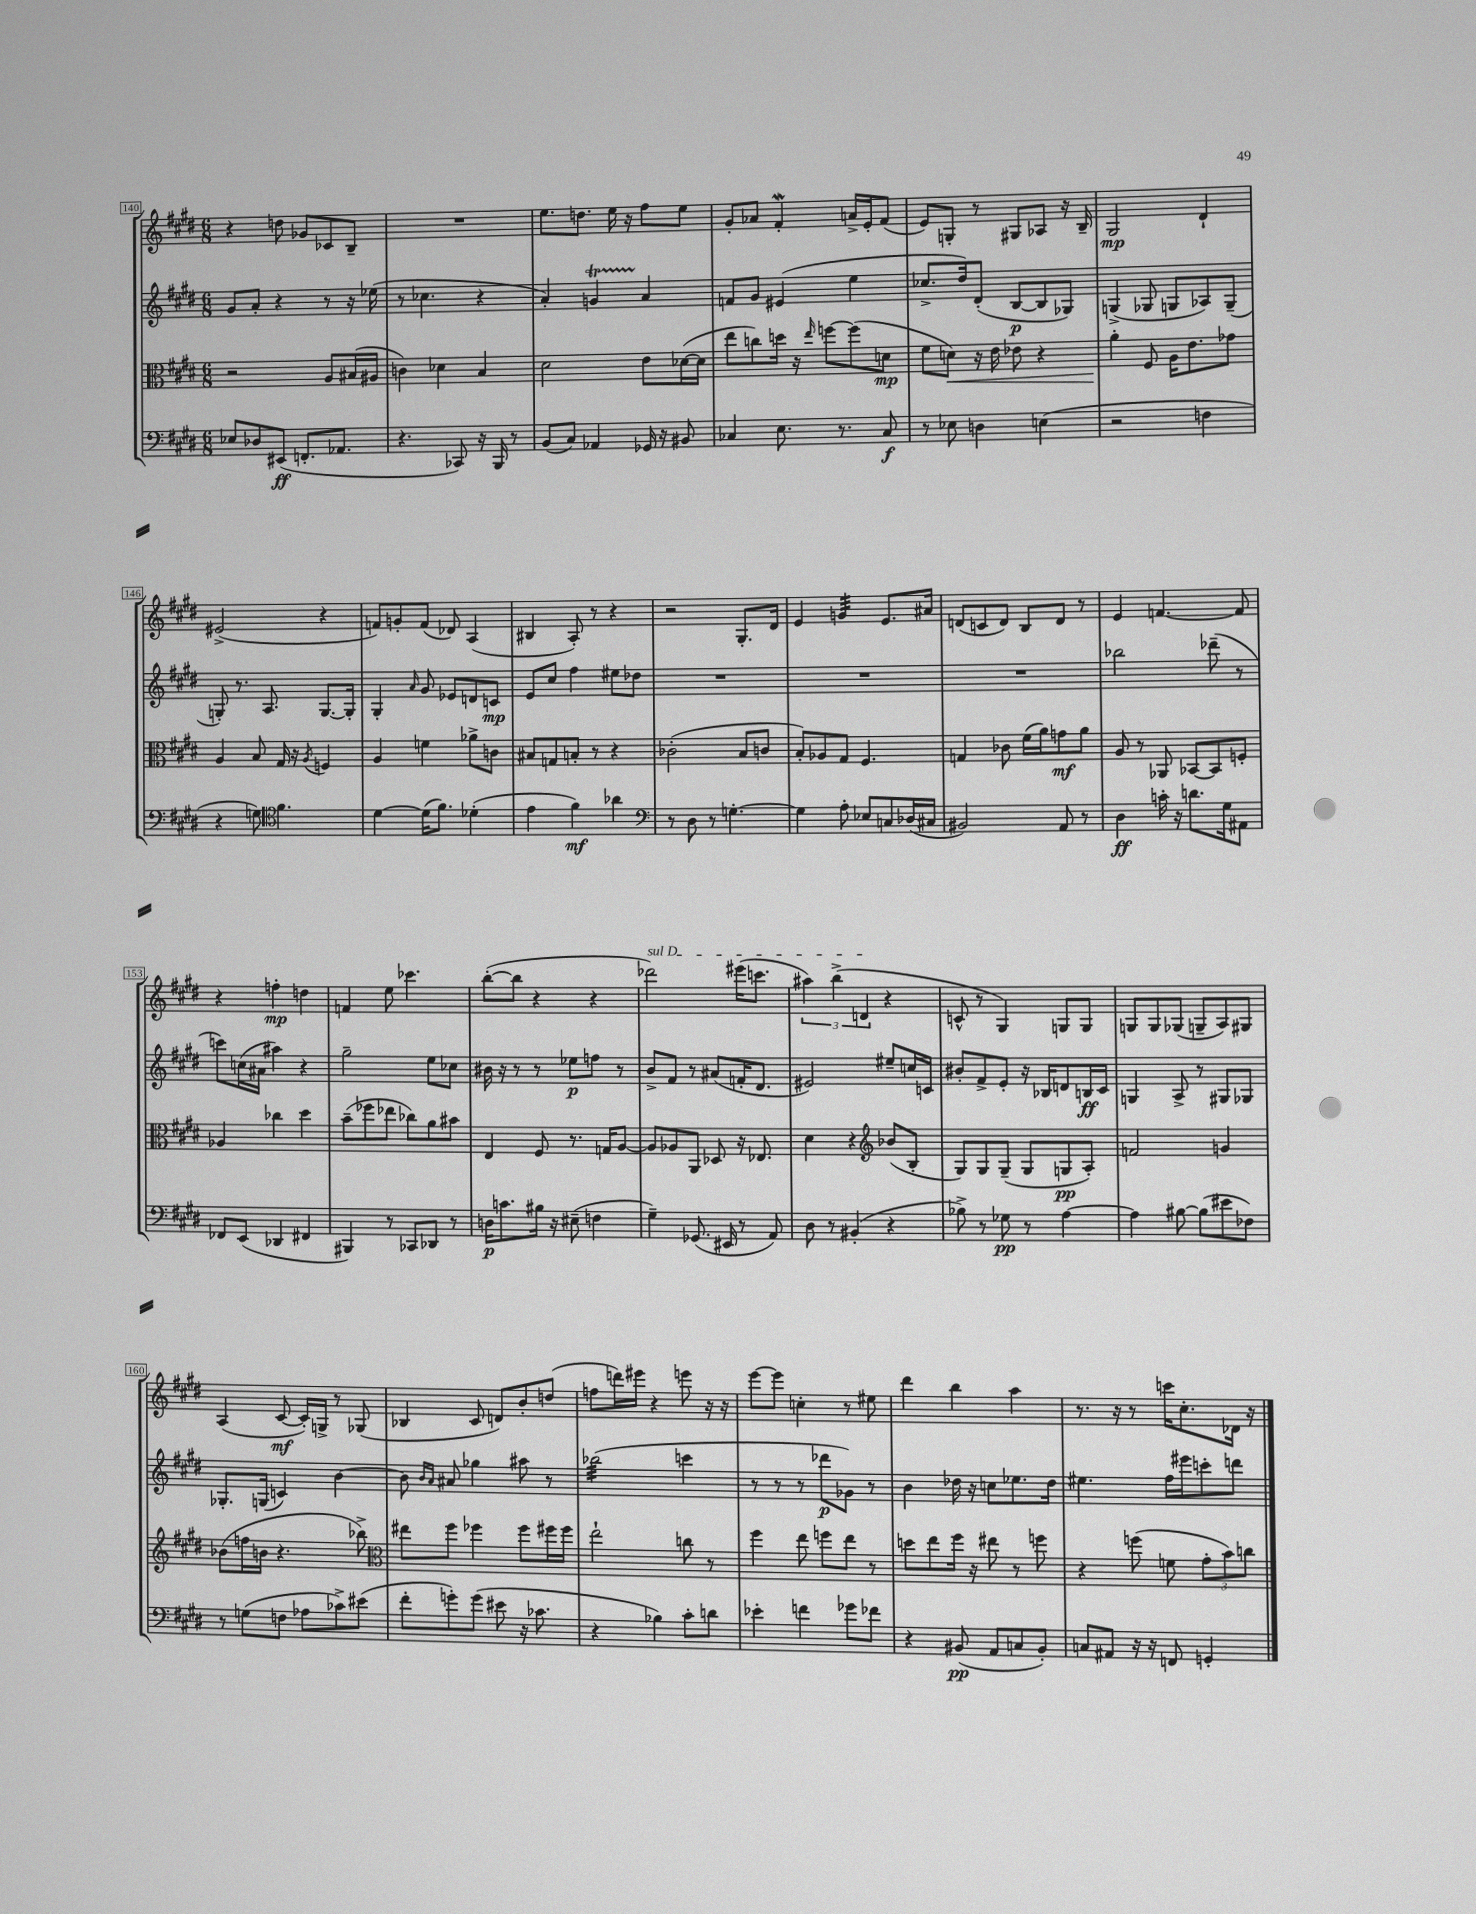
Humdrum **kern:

**kern	**kern	**kern	**kern
*staff4	*staff3	*staff2	*staff1
*clefF4	*clefC3	*clefG2	*clefG2
*k[f#c#g#d#]	*k[f#c#g#d#]	*k[f#c#g#d#]	*k[f#c#g#d#]
*M6/8	*M6/8	*M6/8	*M6/8
8E-	2r	8g#	4r
8D-	.	8a'	.
(8EE#	.	4r	8dd
8.FF'	.	.	8g-
.	8A	8r	8c-
8.AA-	.	.	.
.	(16B#	16r	8B~
.	16A#	(16ee-	.
=	=	=	=
4.r	4c)	8r	2.r
.	.	4.cc-	.
.	4d-	.	.
8CC-)	.	.	.
16r	4B	4r	.
16BBB	.	.	.
8r	.	.	.
=	=	=	=
(8BB	2d#	4a')	8.ee
8C#)	.	.	.
.	.	.	8.dd
4AA-	.	4g	.
.	.	.	16ee
.	.	.	16r
16GG-	8e	4a	8ff#
16r	.	.	.
8BB#	([16d-	.	8ee
.	16d-]	.	.
=	=	=	=
4C-	8ee	8f	8g#'
.	8cc)	8g#	8a-
8.E	16dd	(4e#	4f#'
.	16r	.	.
.	16qqee	.	.
.	[8ff	.	.
8.r	.	.	.
.	(8ff]	4ee	16a^
.	.	.	16e'
8C-	8d	.	(8f#
=	=	=	=
8r	8f#	8.cc-^	8e)
8E-	8d)	.	8G'
.	.	16dd#)	.
4D	16r	(8d#'	8r
.	16e	.	.
.	8e-	[8B	8G#
(4E	4r	8B]	8A-
.	.	8G-)	16r
.	.	.	16B~
=	=	=	=
2r	4a'	(4G^	2G#
.	8F#	8G-	.
.	16A	8G	.
.	8.e	.	.
4F	.	8A-)	4d#`
.	8g-	(8G~	.
=	=	=	=
4r	4A	8G')	(2e#^
.	.	8.r	.
8G)	8B	.	.
.	.	8.A	.
*clefC4	*	*	*
4.f#	16G#	.	.
.	16r	.	.
.	8qA	.	.
.	4F	[8.G	4r
.	.	16G']	.
=	=	=	=
[4d#	4A	4G#'	8f)
.	.	.	8g'
.	.	16qqa	.
(16d#]	4f	8g#	(8f
8.f#)	.	.	.
.	.	8e-	8d-)
(4d-'	8a-^	8d	(4A
.	8c	8c	.
=	=	=	=
4e	8B#	8e	4B#
.	8G	8cc#	.
4f#)	8B'	4ff#	8A')
.	8r	.	8r
4a-	4r	8ee#	4r
.	.	8dd-	.
=	=	=	=
*clefF4	*	*	*
8r	(2c-'	2.r	2r
8D#	.	.	.
8r	.	.	.
[4.G'	.	.	.
.	8B	.	8.G#'
.	8c	.	.
.	.	.	16d#
=	=	=	=
4G]	8B')	2.r	4e
.	8A-	.	.
8A'	8G#	.	4g
8E-	4.F#	.	.
8C	.	.	8.e
(16D-	.	.	.
16C#	.	.	16a#
=	=	=	=
2BB#)	4G	2.r	(8d
.	.	.	8c
.	8c-	.	8d)
.	(16f#	.	8B
.	16a)	.	.
8AA	8g	.	8d
8r	8a	.	8r
=	=	=	=
4D#	8A	2bb-	4e
.	8r	.	.
16c'	8AA-	.	[4.f
16r	.	.	.
8.d	[8BB-	.	.
.	8BB-]	(8ddd-~	.
16G#	.	.	.
8AA#	8F'	8r	8f]
=	=	=	=
8FF-	4A-	8ccc)	4r
(8EE	.	(16cc	.
.	.	16a#	.
4DD-	4cc-	4aa#)	4ff'
4FF#	4dd#	4r	4dd
=	=	=	=
4BBB#)	(8b~	2gg#~	4f
.	8ff-	.	.
8r	8ee-	.	8ee
8CC-	8cc-)	.	4.ccc-
8DD-	8a	8ee	.
8r	8b#	8cc-	.
=	=	=	=
16D	4E	16b#	([8bb'
8.c	.	16r	.
.	.	8r	8bb]
16B#	8F#	8r	4r
16r	.	.	.
(8E#~	8.r	8ee-	.
4F	.	8ff	4r
.	16G	.	.
.	[8A	8r	.
=	=	=	=
4G#~)	8A]	8b^	2ddd-)
.	8A-	8f#	.
(8.GG-	8AA	8r	.
.	8D-	(8a#	.
16EE#	.	.	.
8r	16r	16f'	(16eee#
.	8.E-	8.d#	8.ccc
8AA)	.	.	.
=	=	=	=
8D#	4d#	2e#)	6aa#)
8r	.	.	.
.	.	.	(6bb^
(4BB#'	4r	.	.
.	.	.	6d
*	*clefG2	*	*
4r	(8b-	8ee#~	4r
.	8B'	16cc	.
.	.	16c	.
=	=	=	=
8B-^)	8G#)	8b#'	8c^^
8r	8G#	8f#^	8r
8G-	(8G#~	8e'	4G#)
8r	8G#	16r	.
.	.	16B-	.
[4A	8G	8d	8G
.	8A')	16B	8G
.	.	16c#	.
=	=	=	=
4A]	2f	4G	8G
.	.	.	8G
[8B#	.	8A^	(8G-
(8B#]	.	8r	8G~
8e#	4g	8G#	8A)
8F-)	.	8G-	8G#
=	=	=	=
8r	(8b-	8.G-'	(4A
(8G	16ff	.	.
.	16b	(16G	.
8F	4.r	4c)	[8c#
8A-	.	.	16c#'])
.	.	.	16G^
8c-^)	.	[4b	8r
(8e#	8bb-^)	.	(8G-
=	=	=	=
*	*clefC3	*	*
8f#'	8ee#	8b]	4B-
.	.	16qqb	.
.	.	16qqa	.
8g')	8ff#	8a#	.
(8g	4ff-	4gg-	8c#
8e#	.	.	8d)
16r	8ff-	8aa#	8b'
8.c-	.	.	.
.	16ff#	8r	(8dd
.	16ff#	.	.
=	=	=	=
4r	2ee`	(2bb-	8ff
.	.	.	16ddd)
.	.	.	16eee#
4B-)	.	.	4r
8c#'	8cc	4ccc	8eee
8d	8r	.	16r
.	.	.	16r
=	=	=	=
4e-'	4ff#	8r	[8eee
.	.	8r	8eee]
4f	8ee	8r	4cc'
.	8ff	8ddd-	.
8g-	8ee	8g-)	8r
8f-	8r	8r	8ee#
=	=	=	=
4r	8dd	4b	4ddd#
.	8ee	.	.
(8BB#	16ff#	16dd-	4bb
.	16r	16r	.
8AA	8ee#	8cc	.
8C	8r	8.ee-	4aa
8BB#')	8ff	.	.
.	.	16dd-	.
=	=	=	=
8C	4r	4.ee#	8.r
8AA#	.	.	.
.	.	.	16r
16r	(8ff	.	8r
16r	.	.	.
8FF	8f	16ff#	16ccc
.	.	16eee#	8.cc#'
4GG'	12g#'	8ccc'	.
.	12b)	.	.
.	.	8ddd	16d-
.	12cc	.	.
.	.	.	16r
==	==	==	==
*-	*-	*-	*-
